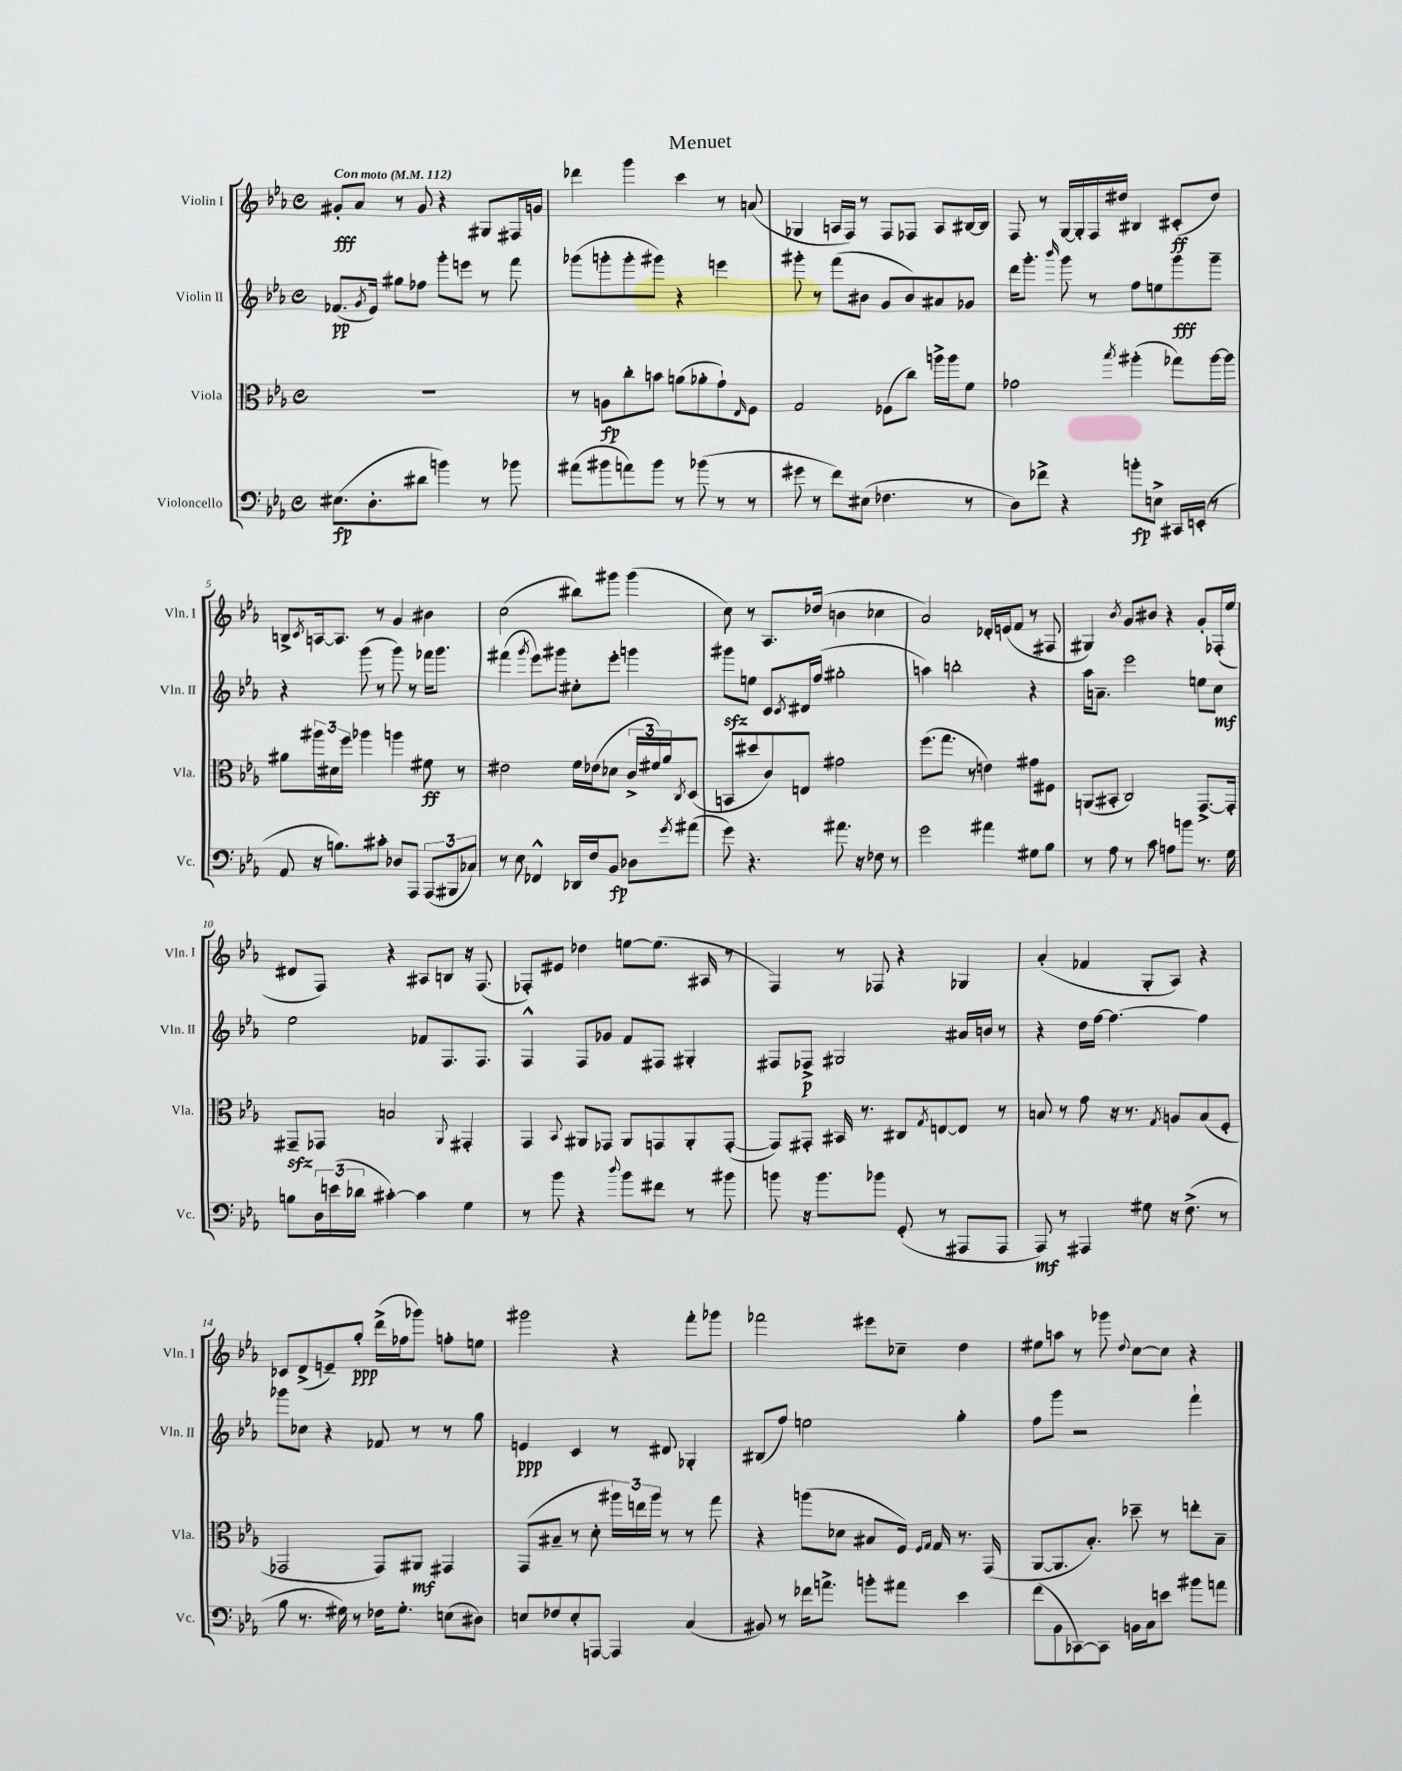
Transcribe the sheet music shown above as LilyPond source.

\header { title = "Menuet" }
<<
\new StaffGroup <<
\new Staff = "s0" \with { instrumentName = "Violin I" shortInstrumentName = "Vln. I" } {
    \clef treble \key ees \major \defaultTimeSignature \time 4/4 \tempo "Con moto" 4 = 112
    gis'8-.\fff aes'8 r8 gis'8 r4 gis8 fis16 g'16 |
    des'''4 g'''4 c'''4 r8 a'8( |
    ges4 a16 f16) r8 f8 fes8 a8 bis16~ bis16 |
    f8 r8 g16~ g16-. f16 dis''16 bis4 cis'8-.\ff( dis''8) |
    b8-> \acciaccatura { c'8 } a16~ a8. r8 g'4 bis'4 |
    c''2( bis''8) gis'''8 gis'''4( |
    c''8) r8 aes8. des''16( b'4 ces''4 |
    aes'2) des'16-. e'16( f'8 r8 fis8 |
    gis4) \acciaccatura { bes'8 } g'8 bis'8 r4 g'8-. fes16-.( ees''16 |
    dis'8 f8) r4 ais8 b8 r16 f8.( |
    fes8-.) eis'8 des''4 e''8~ e''8.( ais16 r8 |
    f4) r8 fes8 r4 ges4 |
    aes'4-.( fes'4 g8-. aes8) r4 |
    ces'8 d'8->( e'8--) g''8-.\ppp d'''16->( fes''16 ges'''8) f''8-. e''8 |
    gis'''2 r4 f'''8-. ges'''8 |
    fes'''2 eis'''8 ces''8-- d''4 |
    eis''8 a''8 r8 ges'''8 \appoggiatura { d''8 } c''8~ c''8 r4 \bar "|." |
}
\new Staff = "s1" \with { instrumentName = "Violin II" shortInstrumentName = "Vln. II" } {
    \clef treble \key ees \major \defaultTimeSignature \time 4/4
    fes'8.\pp( \acciaccatura { g'8 } ees'16) gis''8 fes''8 g'''8-. e'''8 r8 f'''8 |
    ges'''8( g'''8-. g'''8-. gis'''8) r4 e'''4 |
    gis'''8-. r8 f'''8( bis'8 g'8 bis'8) ais'8 ges'8 |
    d'''16 g'''8.-. \grace { bes'''16 } g'''8 r8 f''8 e''8 g'''8\fff g'''8-- |
    r4 g'''8( r8 g'''8) r8 fes'''16 g'''8. |
    fis'''4( \acciaccatura { g'''8 } ees'''8) gis'''8 cis''8-. ees'''8-. g'''4 |
    gis'''8\sfz e''8 c'8 \acciaccatura { c'8 } dis'16 f''16( gis''2-. |
    a''4) b''2-. r4 |
    aes''16 a'8.-- ees'''2 e''8 c''8\mf |
    ees''2 fes'8 f8. f8. |
    f4-^ f8 ges'8 f'8 fis8 gis4-. |
    fis8 fes8->\p gis2 ais'16 b'16 r8 |
    r4 d''16 f''16~ f''4.~ f''4 |
    ges'''8 ces''8 r4 fes'8 r8 r8 g''8 |
    e'4\ppp c'4 r8 dis'8 ges4-. |
    bis8( f''8) e''2 g''4-. |
    f''8 g'''8 r2 f'''4-! \bar "|." |
}
\new Staff = "s2" \with { instrumentName = "Viola" shortInstrumentName = "Vla." } {
    \clef alto \key ees \major \defaultTimeSignature \time 4/4
    R1 |
    r8 a8\fp c''8-. b'8 a'8( aes'8-. g'8-!) \grace { ees16 } f8 |
    g2 fes8( c''8) a''16-> a''16 f'8 |
    ges'2 \acciaccatura { bes''8 } ais''4-.( ges''8) ais''16~ ais''16 |
    ais'8 \tuplet 3/2 { ais''16 dis'16 f''16 } aes''4 a''4 fis'8\ff r8 |
    eis'2 f'16 ees'16( des'8 \tuplet 3/2 { c'16-> fis'16) aes'16 } \acciaccatura { c8 } d8( |
    b,8 dis''8 c'8) e8 gis'2 |
    f''8.( g''8. r8 e'4) gis'8 fis8 |
    a,8( bis,8-. c2) g,8.~-> g,16-. |
    gis,8--\sfz ges,8 b2 \appoggiatura { aes,8 } gis,4-. |
    g,4 \appoggiatura { bes,8 } ais,8 ges,8 ais,8 g,8 ais,8-. g,8~-.( |
    g,8) gis,8-. bis,16 r8. cis8 \acciaccatura { g8 } e8~ e8 r8 |
    b8 r8 g'8 r16 r8. \acciaccatura { g8 } a8 b8( f8-. |
    ges,2 ges,8) ais,8\mf gis,4 |
    g,8( bis8-- r8 d'8-. \tuplet 3/2 { ais''16) e''16 ais''16 } r8 r8 g''8 |
    r4 a''8( des'8 bis8 f16) \grace { f16 g16 } g16 r8. g,16( |
    aes,8~ aes,8. bes8.-.) des''8-- r8 e''8-. bes8-- \bar "|." |
}
\new Staff = "s3" \with { instrumentName = "Violoncello" shortInstrumentName = "Vc." } {
    \clef bass \key ees \major \defaultTimeSignature \time 4/4
    eis8.\fp( d8.-. dis'8 b'4) r8 bes'8 |
    ais'8( bis'8 a'8) bis'8 r8 bes'8( r8 r8 |
    gis'8 r8 f'8) eis8( fes4. r8 |
    d8) fes'8-> r4 b'8-.\fp e8-> cis,16 e,16-.( r8 |
    aes,8 r16 b8.) cis'8-. des8 aes,,8 \tuplet 3/2 { aes,,8( bis,,8 ces8) } |
    r8 ees8 fes,4-^ des,16 f16 bes,8\fp des8 \acciaccatura { g'8 } ais'8( |
    g'8) r4. ais'8. r16 fes8 r8 |
    g'2 ais'4 gis8 bes8 |
    r8 aes8 r8 c'8 a8 b'8 r8. g16 |
    b8 \tuplet 3/2 { d16 e'16( des'16 } cis'4~-.) cis'4 g4 |
    r8 bes'8 r4 \appoggiatura { d''8 } bes'8 fis'8 r8 bis'8 |
    b'8 r16 b'8. bes'8 g,8-.( r8 ais,,8 ais,,8 |
    aes,,8\mf) r8 ais,,4 gis8 r16 f8.->( r8 |
    bes8 r8. gis16) r8 fes16 gis8.-. e8( dis8) |
    e8 fes8 e8-. a,,8~ a,,4 c4( |
    bis,8) r8 fes'16 a'8.-> b'8-. ais'8 ees'4 |
    f'8( bes,8 ces,8~) ces,8 b,16 c16 e'8 bis'8 a'8 \bar "|." |
}
>>
>>
